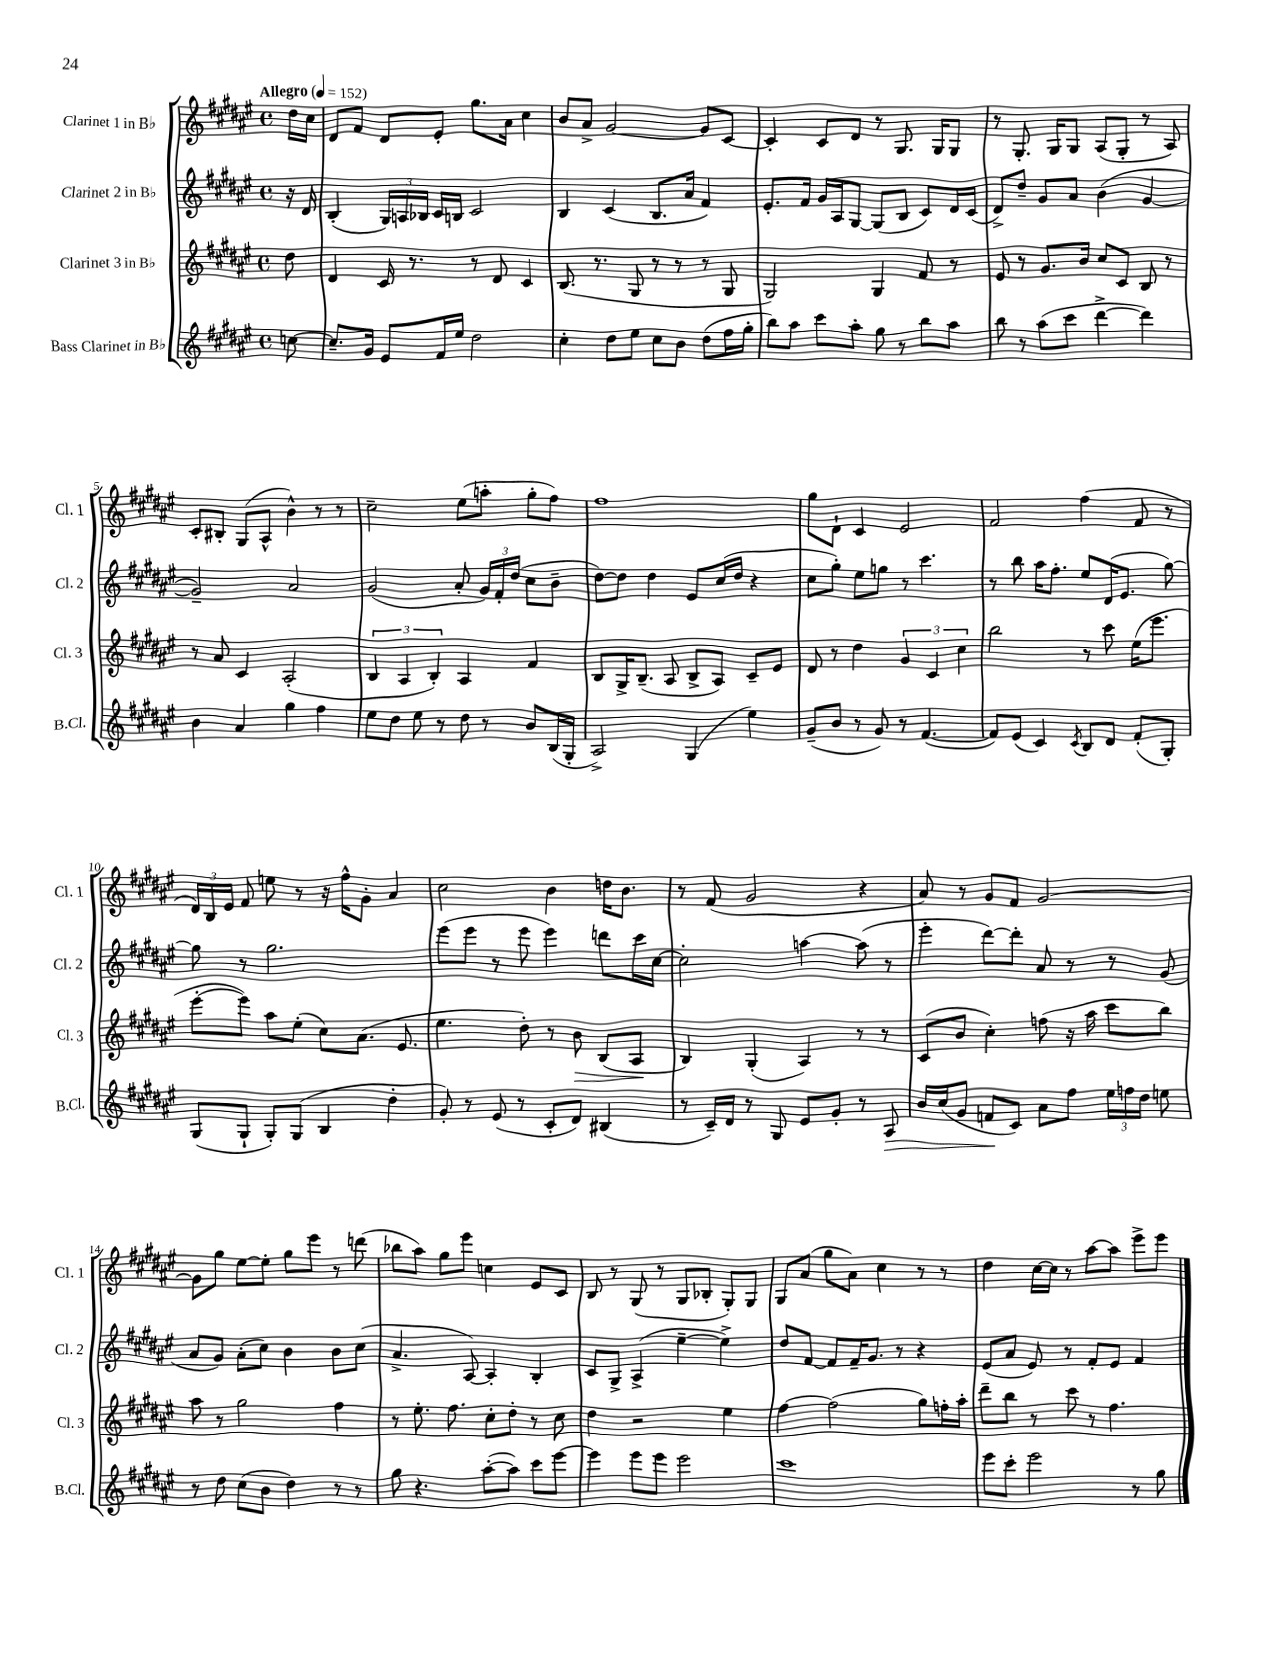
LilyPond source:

<<
\new StaffGroup <<
\new Staff = "s0" \with { instrumentName = "Clarinet 1 in Bb" shortInstrumentName = "Cl. 1" } {
    \clef treble \key fis \major \defaultTimeSignature \time 4/4 \partial 8 \tempo "Allegro" 4 = 152
    \autoBeamOff dis''16[ cis''16] |
    dis'8[ fis'8] dis'8[ eis'8]-. gis''8.[ ais'16] cis''4 |
    b'8[ ais'8]-> gis'2~ gis'8[ cis'8]~ |
    cis'4-. cis'8[ dis'8] r8 gis8. gis16[ gis8] |
    r8 gis8.-. gis16[ gis8] ais8[( gis8]-. r8 ais8) |
    cis'8[-. bis8]-. gis8[( ais8]-^ b'4-^) r8 r8 |
    cis''2-- eis''8[( a''8]-. gis''8[-. fis''8]) |
    fis''1 |
    gis''8[ dis'8]-! cis'4 eis'2 |
    fis'2 fis''4( fis'8 r8 |
    \tuplet 3/2 { dis'16[) b16 eis'16] } fis'8 e''8 r8 r16 fis''16[-^ gis'8]-. ais'4 |
    cis''2 b'4 d''16[ b'8.] |
    r8 fis'8( gis'2 r4 |
    ais'8) r8 gis'8[ fis'8] gis'2~ |
    gis'8[ gis''8] eis''8[~ eis''8]-. gis''8[ eis'''8] r8 d'''8( |
    bes''8[ ais''8]) gis''8[ eis'''8] c''4 eis'8[ cis'8] |
    b8 r8 gis8( r8 gis8[ bes8]-. gis8[-.) gis8] |
    gis8[ ais'8]( gis''8[ ais'8]) cis''4 r8 r8 |
    dis''4 cis''16[~ cis''16] r8 ais''8[~ ais''8] eis'''8[-> eis'''8] \bar "|." |
}
\new Staff = "s1" \with { instrumentName = "Clarinet 2 in Bb" shortInstrumentName = "Cl. 2" } {
    \clef treble \key fis \major \defaultTimeSignature \time 4/4 \partial 8
    \autoBeamOff r16 dis'16 |
    b4-.( \tuplet 3/2 { gis16[) a16 bes16] } cis'16[ b16] cis'2 |
    b4 cis'4( b8.[ ais'16] fis'4) |
    eis'8.[-. fis'16] gis'16[ ais16 gis8]~ gis8[( b8] cis'8[) dis'16 cis'16]( |
    dis'8[->) dis''8]-- gis'8[ ais'8] b'4( gis'4~ |
    gis'2--) ais'2 |
    gis'2( ais'8-. \tuplet 3/2 { gis'16[) fis'16-. dis''16]( } cis''8[ b'8]-- |
    dis''8[~) dis''8] dis''4 eis'8[ cis''16( dis''16] r4 |
    cis''8[ gis''8]-.) eis''8[ g''8] r8 cis'''4. |
    r8 b''8 ais''16[ fis''8.]-. eis''8[ dis'16( eis'8.] gis''8~) |
    gis''8 r8 gis''2. |
    eis'''8[( eis'''8] r8 eis'''8 eis'''4) d'''8[ cis'''16 cis''16]~ |
    cis''2-. a''4~ a''8( r8 |
    eis'''4-. dis'''8[~) dis'''8]-. ais'8 r8 r8 gis'8( |
    ais'8[ gis'8]) ais'8[-.( cis''8]) b'4 b'8[ cis''8]( |
    ais'4.-> ais8~) ais4-. b4-. |
    cis'8[ gis8]-> ais4->( eis''4~-- eis''4->) |
    dis''8[ fis'8]~ fis'8[ fis'16-- gis'8.] r8 r4 |
    eis'8[( ais'8] eis'8) r8 fis'8[-. eis'8] fis'4 \bar "|." |
}
\new Staff = "s2" \with { instrumentName = "Clarinet 3 in Bb" shortInstrumentName = "Cl. 3" } {
    \clef treble \key fis \major \defaultTimeSignature \time 4/4 \partial 8
    \autoBeamOff dis''8 |
    dis'4 cis'16 r8. r8 dis'8 cis'4 |
    b8.( r8. gis8 r8 r8 r8 gis8 |
    gis2) gis4 fis'8 r8 |
    eis'8 r8 gis'8.[ b'16] cis''8[ cis'8] b8 r8 |
    r8 ais'8 cis'4 ais2-.( |
    \tuplet 3/2 { b4 ais4 b4-.) } ais4 fis'4 |
    b8[ gis16-> b8.]--( ais8 b8[-> ais8]) cis'8[-- eis'8] |
    dis'8 r8 dis''4 \tuplet 3/2 { gis'4 cis'4 cis''4 } |
    b''2 r8 cis'''8 eis''16[( eis'''8.] |
    eis'''8[~-. eis'''8]) ais''8[ eis''8]-.( cis''8[) ais'8.]( eis'8. |
    eis''4. dis''8-.) r8 b'8\> b8[( ais8]\! |
    b4) gis4-.( ais4) r8 r8 |
    cis'8[( b'8] cis''4-.) f''8( r16 ais''16 cis'''8[ b''8]) |
    ais''8 r8 gis''2 fis''4 |
    r8 eis''8.-. fis''8. cis''8[-. dis''8]-. r8 cis''8 |
    dis''4 r2 eis''4 |
    fis''4~ fis''2( gis''8[) f''16-. ais''16]-. |
    dis'''8[-- b''8] r8 cis'''8 r8 fis''4. \bar "|." |
}
\new Staff = "s3" \with { instrumentName = "Bass Clarinet in Bb" shortInstrumentName = "B.Cl." } {
    \clef treble \key fis \major \defaultTimeSignature \time 4/4 \partial 8
    \autoBeamOff c''8~ |
    c''8.[-- gis'16] eis'8[ fis'16 eis''16] dis''2 |
    cis''4-. dis''8[ eis''8] cis''8[ b'8] dis''8[( fis''16 gis''16]-. |
    b''8[) ais''8] cis'''8[ ais''8]-. gis''8 r8 b''8[ ais''8] |
    b''8 r8 ais''8[( cis'''8] dis'''4~-> dis'''4) |
    b'4 ais'4 gis''4 fis''4 |
    eis''8[ dis''8] eis''8 r8 dis''8 r8 b'8[ b16( gis16]-. |
    ais2->) gis4( eis''4) |
    gis'8[--( b'8] r8 gis'8) r8 fis'4.~( |
    fis'8[) eis'8]( cis'4) \acciaccatura { cis'8 } b8[ dis'8] fis'8[-.( gis8]-.) |
    gis8[( gis8]-! gis8[-.) gis8]( b4 dis''4-. |
    gis'8-.) r8 eis'8( r8 cis'8[-. dis'8]) bis4( |
    r8 cis'16[--) dis'16] r8 gis8 eis'8[ gis'8]-. r8 ais8\> |
    b'16[ cis''16( gis'8] f'8[\! cis'8]) ais'8[ fis''8] \tuplet 3/2 { eis''16[ f''16 dis''16] } e''8 |
    r8 dis''8 cis''8[( b'8] dis''4) r8 r8 |
    gis''8 r4. ais''8[~-.( ais''8]) cis'''8[ eis'''8]~ |
    eis'''4 eis'''8[ eis'''8] eis'''2 |
    cis'''1 |
    eis'''8[ cis'''8]-. eis'''2 r8 gis''8 \bar "|." |
}
>>
>>
